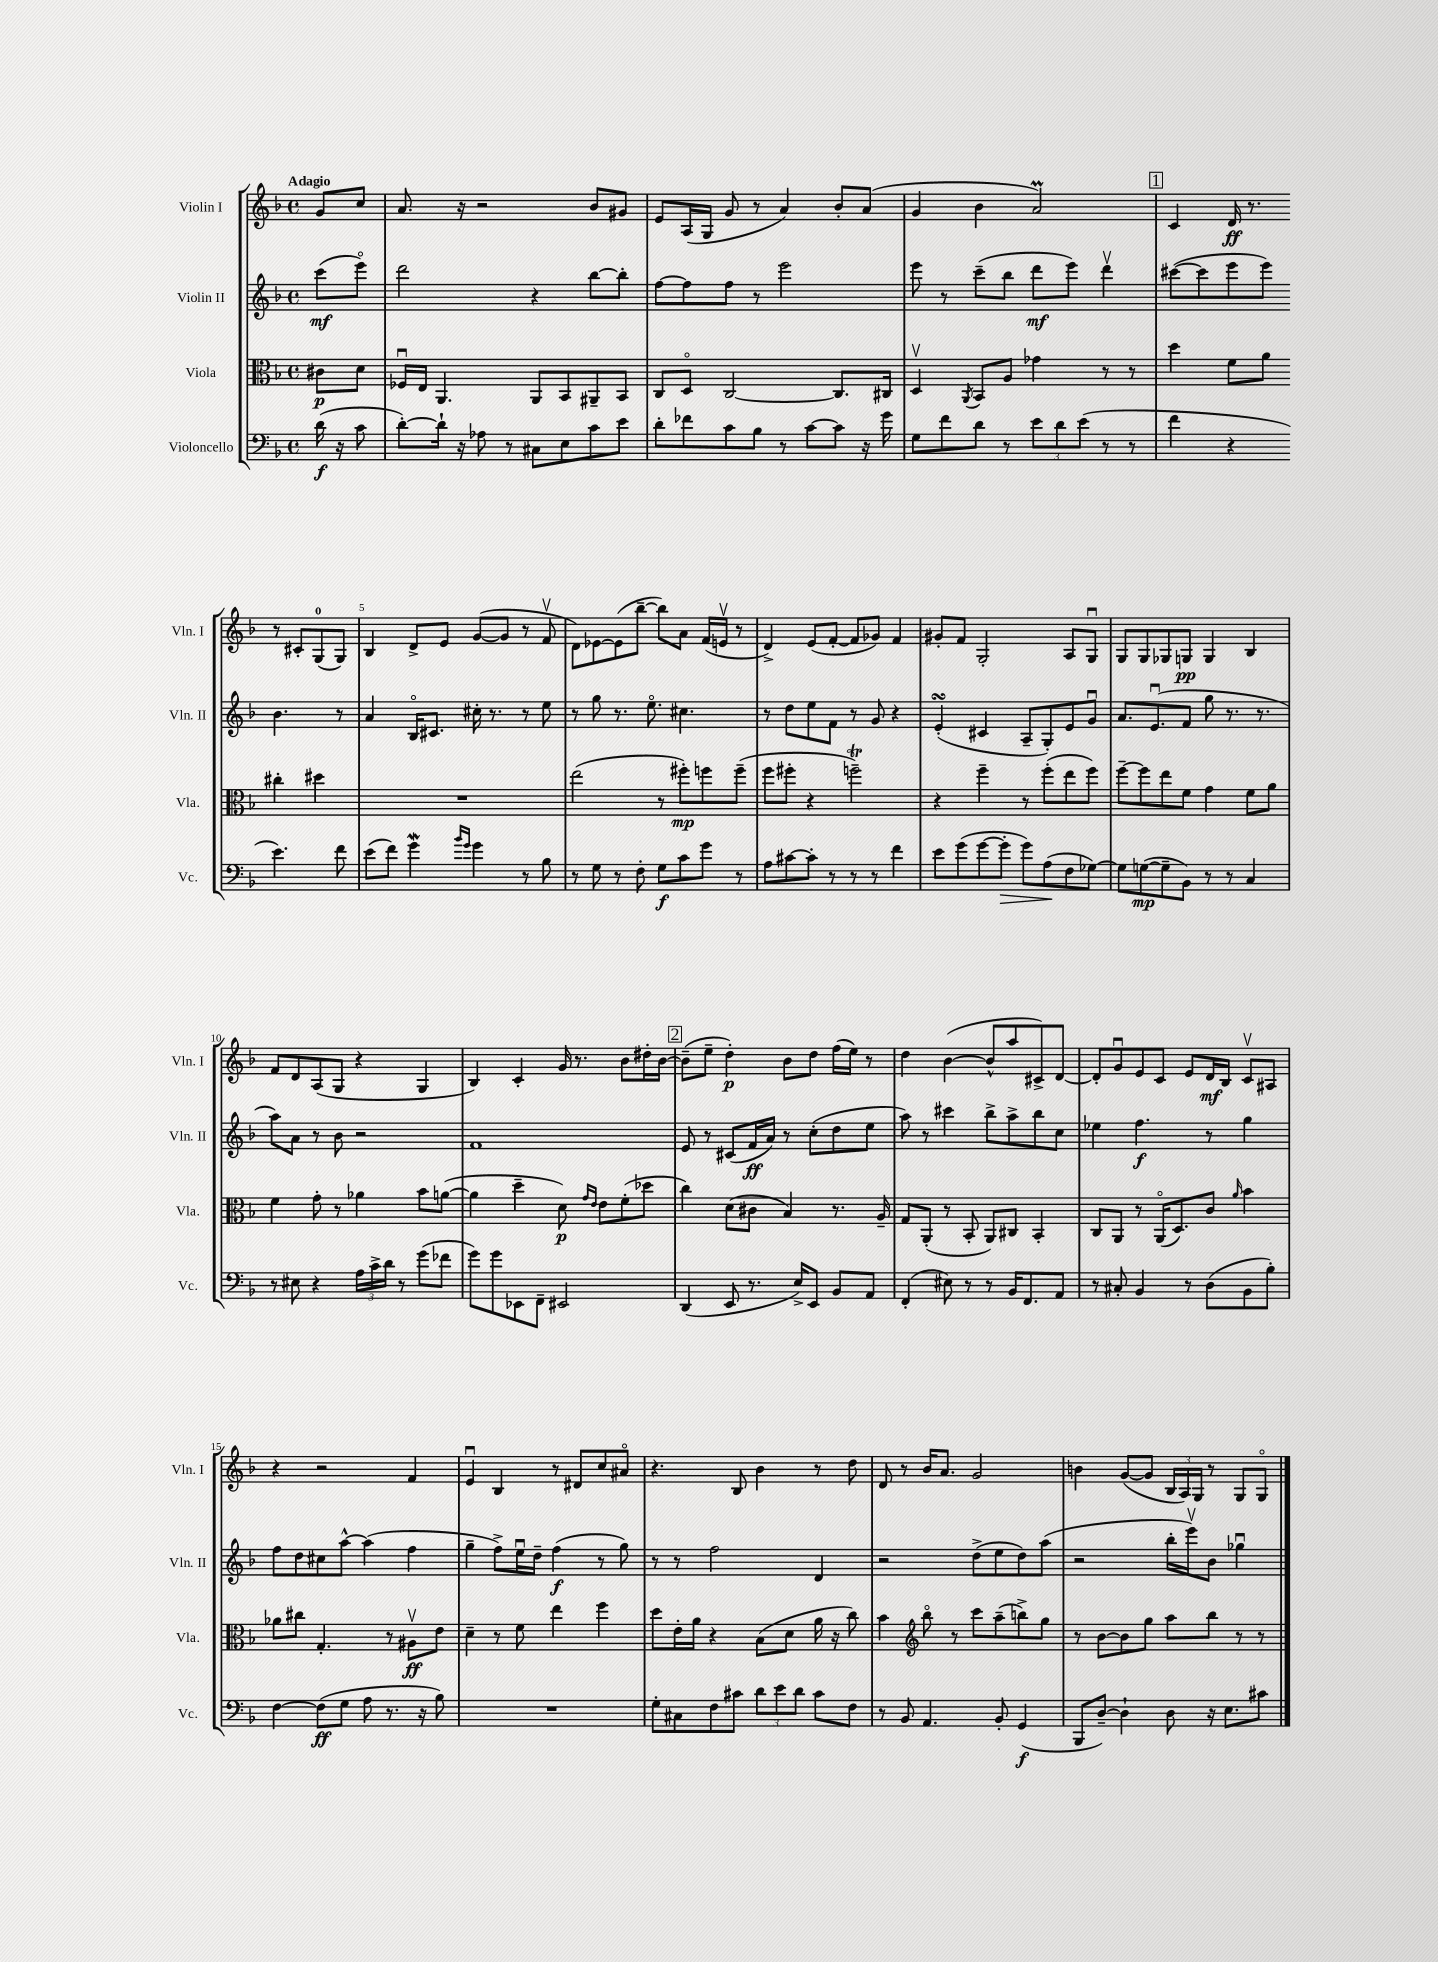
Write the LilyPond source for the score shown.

<<
\new StaffGroup <<
\new Staff = "s0" \with { instrumentName = "Violin I" shortInstrumentName = "Vln. I" } {
    \clef treble \key f \major \defaultTimeSignature \time 4/4 \partial 4 \tempo "Adagio"
    g'8 c''8 |
    a'8. r16 r2 bes'8 gis'8 |
    e'8 a16( g16 g'8 r8 a'4) bes'8-. a'8( |
    g'4 bes'4 a'2\prall) |
    \mark \markup { \box "1" } c'4 d'16\ff r8. r8 cis'8-. g8-0( g8) |
    bes4 d'8-> e'8 g'8~( g'8 r8 f'8\upbow |
    d'8) ees'8~ ees'8( bes''8~-- bes''8) a'8 f'16( e'16\upbow r8 |
    d'4->) e'8( f'8~-. f'8 ges'8) f'4 |
    gis'8-. f'8 g2-. a8 g8\downbow |
    g8 g8 ges8 g8\pp g4 bes4 |
    f'8 d'8 a8( g8 r4 g4 |
    bes4) c'4-. g'16 r8. bes'8 dis''16-. bes'16~ |
    \mark \markup { \box "2" } bes'8--( e''8-- d''4-.\p) bes'8 d''8 f''16( e''16) r8 |
    d''4 bes'4~( bes'8-^ a''8 cis'8->) d'8~ |
    d'8-. g'8\downbow e'8 c'8 e'8 d'16\mf bes16 c'8\upbow ais8 |
    r4 r2 f'4 |
    e'4\downbow bes4 r8 dis'8 c''8 ais'8\flageolet |
    r4. bes8 bes'4 r8 d''8 |
    d'8 r8 bes'16 a'8. g'2 |
    b'4 g'8~( g'8 \tuplet 3/2 { bes16 a16) g16 } r8 g8 g8\flageolet \bar "|." |
}
\new Staff = "s1" \with { instrumentName = "Violin II" shortInstrumentName = "Vln. II" } {
    \clef treble \key f \major \defaultTimeSignature \time 4/4 \partial 4
    c'''8\mf( e'''8\flageolet) |
    d'''2 r4 bes''8~ bes''8-. |
    f''8~ f''8 f''8 r8 e'''2 |
    e'''8 r8 c'''8--( bes''8 d'''8\mf e'''8) d'''4\upbow |
    \mark \markup { \box "1" } cis'''8~( cis'''8 e'''8 e'''8) bes'4. r8 |
    a'4 bes16\flageolet cis'8. cis''16-. r8. r8 e''8 |
    r8 g''8 r8. e''8.\flageolet cis''4. |
    r8 d''8 e''8 f'8 r8 g'8 r4 |
    e'4-.\turn( cis'4 a8-- g8-.) e'8 g'8\downbow |
    a'8. e'8.\downbow( f'8 g''8 r8. r8. |
    a''8) a'8 r8 bes'8 r2 |
    f'1 |
    \mark \markup { \box "2" } e'8 r8 cis'8( f'16\ff a'16) r8 c''8-.( d''8 e''8 |
    a''8) r8 cis'''4 bes''8-> a''8-> bes''8 c''8 |
    ees''4 f''4.\f r8 g''4 |
    f''8 d''8 cis''8 a''8~-^ a''4( f''4 |
    g''4-- f''8->) e''16\downbow d''16-- f''4\f( r8 g''8) |
    r8 r8 f''2 d'4 |
    r2 d''8->( e''8 d''8) a''8( |
    r2 bes''16-. e'''16\upbow) bes'8 ges''4\downbow \bar "|." |
}
\new Staff = "s2" \with { instrumentName = "Viola" shortInstrumentName = "Vla." } {
    \clef alto \key f \major \defaultTimeSignature \time 4/4 \partial 4
    cis'8\p d'8 |
    fes16\downbow e16 a,4. a,8 bes,8 ais,8-- bes,8 |
    c8 d8\flageolet c2~ c8. cis16 |
    d4\upbow \acciaccatura { a,8 } bes,8 a8 ges'4 r8 r8 |
    \mark \markup { \box "1" } d''4 f'8 a'8 cis''4-. dis''4 |
    R1 |
    e''2( r8 fis''8-.\mp) f''8 f''8--( |
    f''8 fis''8-. r4 f''2--\trill) |
    r4 f''4-- r8 f''8-.( e''8 f''8) |
    f''8~-- f''8 e''8 f'8 g'4 f'8 a'8 |
    f'4 g'8-. r8 aes'4 bes'8 a'8~( |
    a'4 d''4-- d'8\p) \grace { g'16 e'16 } e'8 f'8-.( des''8 |
    \mark \markup { \box "2" } c''4) d'8( cis'8 bes4) r8. a16-- |
    g8 a,8-.( r8 bes,8-. a,8) cis8 bes,4-. |
    c8 a,8 r8 a,16\flageolet( d8.) c'8 \grace { a'16 } bes'4 |
    aes'8 cis''8 g4.-. r8 ais8\upbow\ff e'8 |
    d'4-- r8 f'8 e''4 f''4 |
    d''8 e'16-. a'16 r4 bes8( d'8 a'16 r16 c''8) |
    bes'4 \clef treble bes''8\flageolet r8 c'''8 a''8--( b''8->) g''8 |
    r8 bes'8~ bes'8 g''8 a''8 bes''8 r8 r8 \bar "|." |
}
\new Staff = "s3" \with { instrumentName = "Violoncello" shortInstrumentName = "Vc." } {
    \clef bass \key f \major \defaultTimeSignature \time 4/4 \partial 4
    d'16\f( r16 c'8 |
    d'8~-.) d'16-! r16 aes8 r8 cis8 e8 c'8 e'8 |
    d'8-. fes'8 c'8 bes8 r8 c'8~ c'8 r16 g'16 |
    g8 f'8 d'8 r8 \tuplet 3/2 { e'8 d'8 e'8( } r8 r8 |
    \mark \markup { \box "1" } f'4 r4 e'4.) f'8 |
    e'8( f'8) g'4\mordent \grace { bes'16 g'16 } g'4 r8 bes8 |
    r8 g8 r8 f8-. g8\f c'8 g'8 r8 |
    a8 cis'8~ cis'8-. r8 r8 r8 f'4 |
    e'8 g'8( g'8~ g'8-.\> g'8) a8\!( f8 ges8~) |
    ges8 g8~\mp( g8-- bes,8) r8 r8 c4 |
    r8 eis8 r4 \tuplet 3/2 { a16 c'16-> d'16 } r8 g'8( fes'8 |
    g'8) g'8 ees,8 f,8-- eis,2 |
    \mark \markup { \box "2" } d,4( e,8 r8. e16->) e,8 bes,8 a,8 |
    f,4-.( eis8) r8 r8 bes,16 f,8. a,8 |
    r8 cis8-. bes,4 r8 d8( bes,8 bes8-.) |
    f4~ f8\ff( g8 a8 r8. r16 bes8) |
    R1 |
    g8-. cis8 f8 cis'8 \tuplet 3/2 { d'8 e'8 d'8 } cis'8 f8 |
    r8 bes,8 a,4. bes,8-. g,4\f( |
    bes,,8 d8~--) d4-! d8 r16 e8. cis'8 \bar "|." |
}
>>
>>
\layout { \context { \Score \override BarNumber.break-visibility = ##(#f #t #t) barNumberVisibility = #(every-nth-bar-number-visible 5) } }
